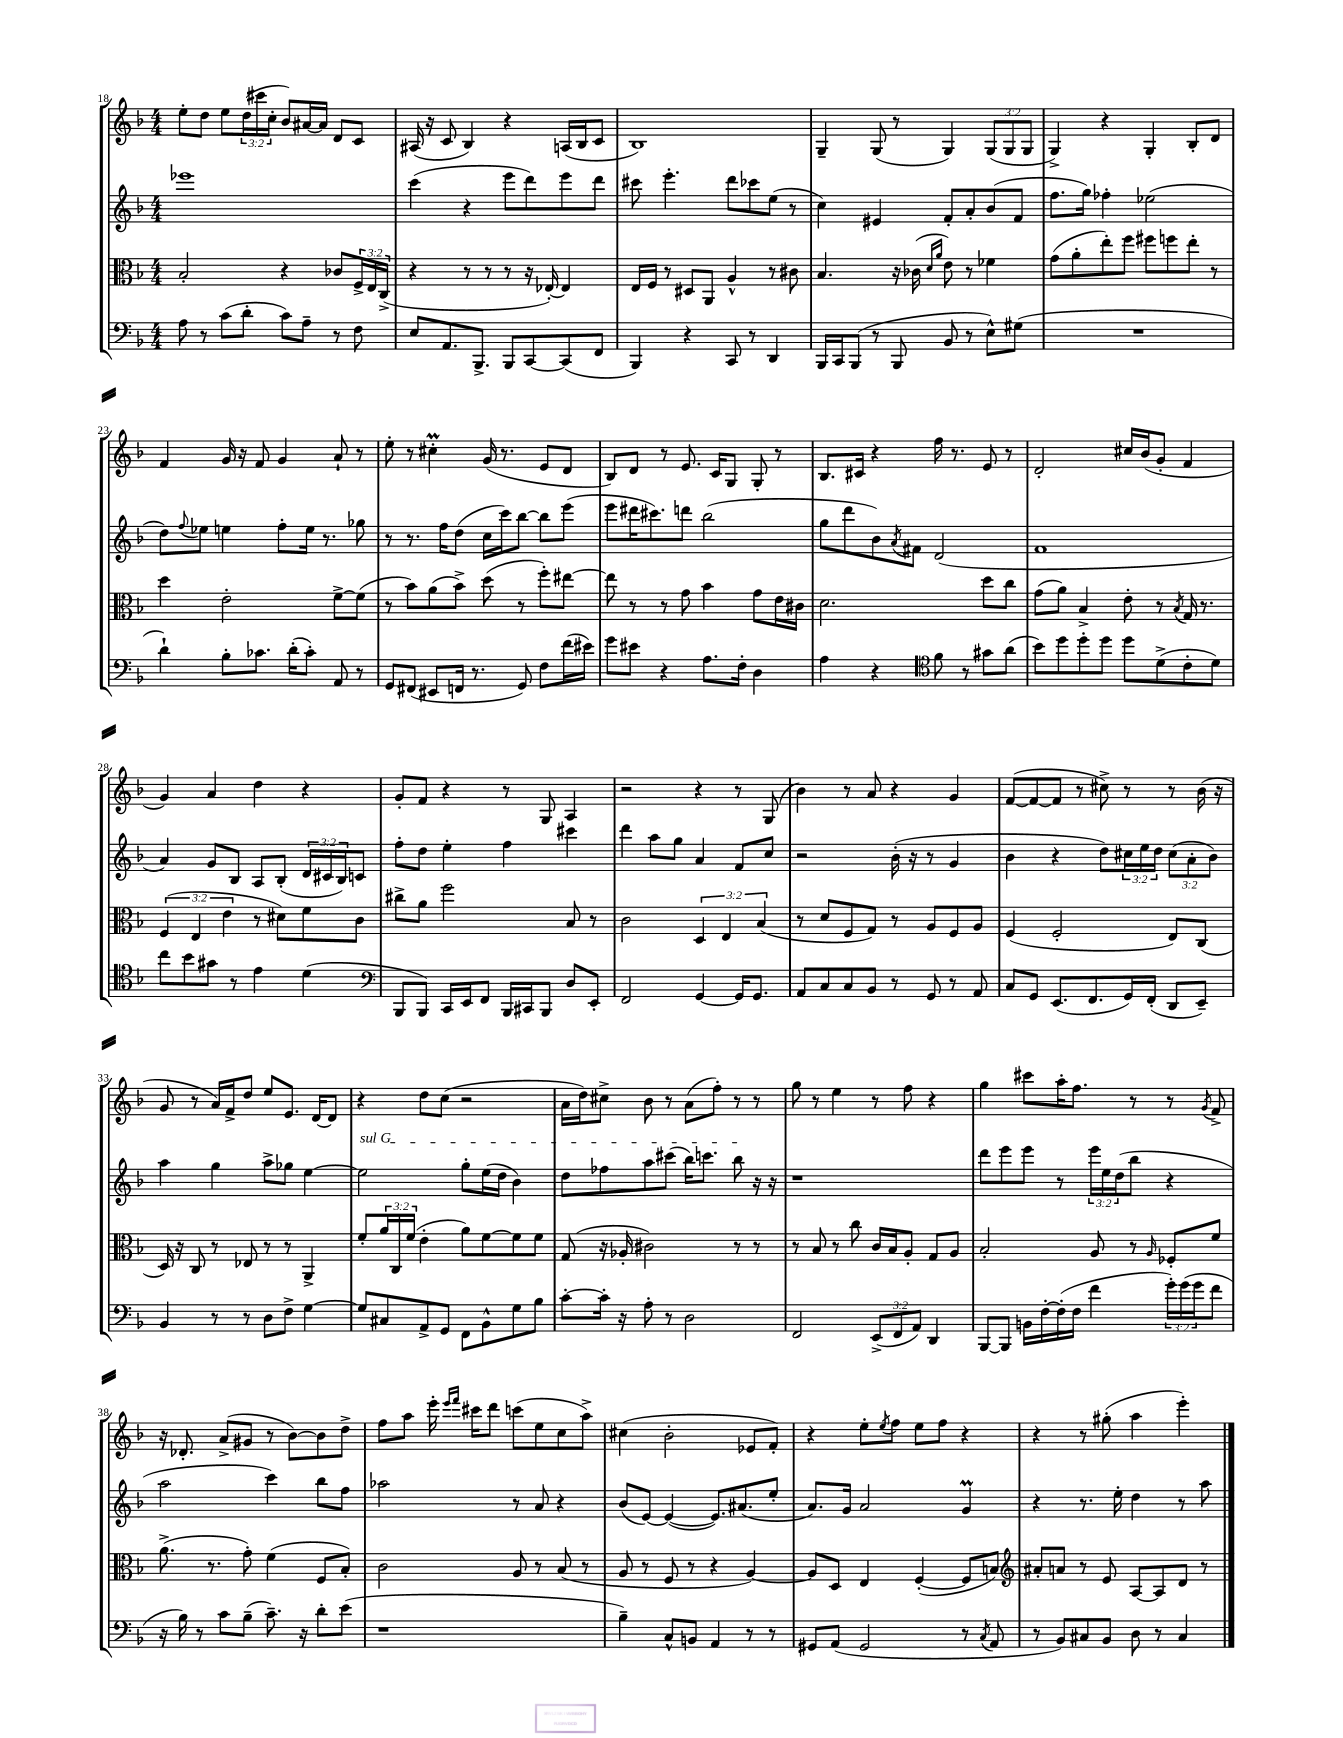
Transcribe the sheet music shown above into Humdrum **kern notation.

**kern	**kern	**kern	**kern
*staff4	*staff3	*staff2	*staff1
*clefF4	*clefC3	*clefG2	*clefG2
*k[b-]	*k[b-]	*k[b-]	*k[b-]
*M4/4	*M4/4	*M4/4	*M4/4
8A	2B-'	1eee-	8ee'
8r	.	.	8dd
(8c	.	.	8ee
8d'	.	.	(24dd
.	.	.	24ccc#
.	.	.	24cc'
8c)	4r	.	8b-)
8A~	.	.	[16a#
.	.	.	16a#]
8r	8c-	.	8d
8F	24F^	.	8c
.	24E	.	.
.	(24C^	.	.
=	=	=	=
8E	4r	(4ccc	(16A#
.	.	.	16r
8.AA	.	.	8c
.	8r	4r	4B-)
8.BBB-^	.	.	.
.	8r	.	.
8BBB-	8r	8eee	4r
[8CC	16r	8ddd)	.
.	[16E-')	.	.
(8CC]	4E-]	8eee	(16A
.	.	.	16B-
8FF	.	8ddd	8c
=	=	=	=
4BBB-)	16E	8ccc#	1B-)
.	16F	.	.
.	8r	4.eee'	.
4r	8D#	.	.
.	8AA	.	.
8CC	4A^^	8ddd	.
8r	.	8ccc-	.
4DD	8r	(8ee	.
.	8c#	8r	.
=	=	=	=
16BBB-	4.B-	4cc)	4G~
16CC	.	.	.
(8BBB-	.	.	.
8r	.	4e#	(8G
8BBB-	16r	.	8r
.	(16c-	.	.
.	16qqd	.	.
.	16qqa	.	.
8BB-	8e)	8f'	4G)
8r	8r	8a'	.
8E^^)	4f-	(8b-	(12G
.	.	.	12G
(8G#	.	8f	.
.	.	.	12G
=	=	=	=
1r	(8g	8.ff	4G^)
.	8a'	.	.
.	.	16gg)	.
.	8ee')	4ff-'	4r
.	8ff	.	.
.	8ff#	(2ee-	4G'
.	8ff	.	.
.	8ee'	.	8B-'
.	8r	.	8d
=	=	=	=
4d`)	4dd	8dd)	4f
.	.	8qqff	.
.	.	8ee-	.
8B-'	2e'	4ee	16g
.	.	.	16r
8.c-	.	.	8f
.	.	8ff'	4g
(16d'	.	.	.
8c-')	.	16ee	.
.	.	8.r	.
8AA	[8f^	.	8a`
8r	(8f]	8gg-	8r
=	=	=	=
8GG	8r	8r	8ee'
(8FF#	8b-)	8.r	8r
8EE#	(8a	.	4cc#'
.	.	16ff	.
16FF	8b-^)	(8dd	.
8.r	.	.	.
.	(8dd	16cc	(16g
.	.	16ccc)	8.r
8GG)	8r	[8bb-	.
8F	8ff')	8bb-]	8e
(16f	[8ee#	(8eee	8d
16e#)	.	.	.
=	=	=	=
8g	8ee#]	8eee	8B-)
8e#	8r	16ddd#	8d
.	.	8.ccc#)	.
4r	8r	.	8r
.	8g	8ddd	8.e
8.A	4b-	(2bb-	.
.	.	.	16c
.	.	.	8G
16F'	.	.	.
4D	8g	.	8G'
.	16e	.	8r
.	16c#	.	.
=	=	=	=
4A	2.d	8gg	8.B-
.	.	8ddd	.
.	.	.	16c#
4r	.	8b-)	4r
.	.	8qa	.
.	.	8f#	.
*clefC4	*	*	*
8f	.	(2d	16ff
.	.	.	8.r
8r	.	.	.
8g#	8dd	.	8e
(8a	8cc	.	8r
=	=	=	=
8b-)	(8g	1f	2d'
8dd	8a)	.	.
8dd'	4B-^	.	.
8dd	.	.	.
8dd	8e'	.	16cc#
.	.	.	(16b-
(8d^	8r	.	8g'
.	8qB-	.	.
8c'	16G	.	4f
.	8.r	.	.
8d)	.	.	.
=	=	=	=
8cc	(6F	4a)	4g)
8b-	.	.	.
.	6E	.	.
8g#	.	8g	4a
.	6e	.	.
8r	.	8B-	.
4e	8r	8A	4dd
.	8d#)	(8B-'	.
(4d	8f	24d	4r
.	.	24c#	.
.	.	24B-)	.
.	8c	8c	.
=	=	=	=
*clefF4	*	*	*
8BBB-	8cc#^	8ff'	8g'
8BBB-)	8a	8dd	8f
16CC	2ff	4ee'	4r
16EE	.	.	.
8FF	.	.	.
16BBB-	.	4ff	8r
16CC#	.	.	.
8BBB-	.	.	8G
8D	8B-	4ccc#	4A
8EE'	8r	.	.
=	=	=	=
2FF	2c	4ddd	2r
.	.	8aa	.
.	.	8gg	.
[4GG	6D	4a	4r
.	6E	.	.
16GG]	.	8f	8r
8.GG	.	.	.
.	(6B-	.	.
.	.	8cc	(8G
=	=	=	=
8AA	8r	2r	4b-)
8C	8d	.	.
8C	8F	.	8r
8BB-	8G)	.	8a
8r	8r	(16b-'	4r
.	.	16r	.
8GG	8A	8r	.
8r	8F	4g	4g
8AA	8A	.	.
=	=	=	=
8C	(4F	4b-	([8f
8GG	.	.	8f_
(8.EE	2F'	4r	8f]
.	.	.	8r
8.FF	.	.	.
.	.	8dd)	8cc#^)
16GG)	.	24cc#	8r
.	.	24ee	.
(16FF'	.	.	.
.	.	24dd	.
8DD	8E)	(12cc#	8r
.	.	12a'	.
8EE~)	(8C	.	(16b-
.	.	12b-)	.
.	.	.	16r
=	=	=	=
4BB-	16D)	4aa	8g
.	16r	.	.
.	8C	.	8r
8r	8r	4gg	16a)
.	.	.	16f^
8r	8E-	.	8dd
8D	8r	8aa^	8ee
8F^	8r	8gg-	8.e
[4G	4AA^	[4ee	.
.	.	.	[16d
.	.	.	8d]
=	=	=	=
8G]	8f'	2ee]	4r
8C#	24a	.	.
.	24C	.	.
.	(24f	.	.
8AA^	4e'	.	8dd
8GG	.	.	(8cc
8FF	8a)	8gg'	2r
8BB-^^	[8f	(16ee	.
.	.	16dd	.
8G	8f]	4b-)	.
8B-	8f	.	.
=	=	=	=
[8c'	(8G	8dd	16a
.	.	.	16dd)
16c']	16r	8ff-	8cc#^
16r	16A-'	.	.
8A'	2c#)	8aa	8b-
8r	.	(8ccc#	8r
2D	.	16bb-)	(8a
.	.	8.ccc	.
.	.	.	8ff')
.	8r	8bb-	8r
.	8r	16r	8r
.	.	16r	.
=	=	=	=
2FF	8r	1r	8gg
.	8B-	.	8r
.	8r	.	4ee
.	8cc	.	.
(12EE^	16c	.	8r
.	16B-	.	.
12FF	.	.	.
.	8A'	.	8ff
12AA)	.	.	.
4DD	8G	.	4r
.	8A	.	.
=	=	=	=
[8BBB-	2B-'	8ddd	4gg
8BBB-]	.	8eee	.
16BB	.	8eee	8ccc#
[16F'	.	.	.
(16F']	.	8r	16aa'
16F	.	.	8.ff
4f	8A	24eee	.
.	.	24ee	.
.	.	(24dd	.
.	8r	8bb-	8r
.	16qqA	.	.
24g')	8F-'	4r	8r
(24g	.	.	.
24g	.	.	.
.	.	.	8qg
8f	8f	.	8f^
=	=	=	=
16r	(8.a^	2aa	16r
16B-)	.	.	8.d-'
8r	.	.	.
.	8.r	.	.
8c	.	.	(8a^
(8B-~	8g')	.	8g#
8.c~)	(4f	4ccc)	8r
.	.	.	[8b-)
16r	.	.	.
8d'	8F	8bb-	8b-]
(8e	8B-')	8ff	8dd^
=	=	=	=
1r	2c	2aa-	8ff
.	.	.	8aa
.	.	.	16eee'
.	.	.	16qqeee
.	.	.	16qqfff
.	.	.	16ccc#
.	.	.	8ddd
.	8A	8r	(8ccc
.	8r	8a	8ee
.	(8B-	4r	8cc
.	8r	.	8aa^)
=	=	=	=
4B-~)	8A	(8b-	(4cc#
.	8r	[8e)	.
8C^^	8F	(4e_	2b-'
8BB	8r	.	.
4AA	4r	8.e])	.
.	.	(8.a#	.
8r	[4A)	.	8e-
8r	.	8ee'	8f')
=	=	=	=
8GG#	8A]	8.a)	4r
(8AA	8D	.	.
.	.	16g	.
2GG#	4E	2a	8ee'
.	.	.	8qee
.	.	.	8ff
.	([4F'	.	8ee
.	.	.	8ff
8r	8F]	4g	4r
8qC	.	.	.
8AA	8B)	.	.
=	=	=	=
*	*clefG2	*	*
8r	8a#'	4r	4r
8BB-)	8a	.	.
8C#	8r	8.r	8r
8BB-	8e	.	(8gg#'
.	.	16ee'	.
8D	[8A	4dd	4aa
8r	8A]	.	.
4C#	8d	8r	4eee')
.	8r	8aa	.
==	==	==	==
*-	*-	*-	*-
